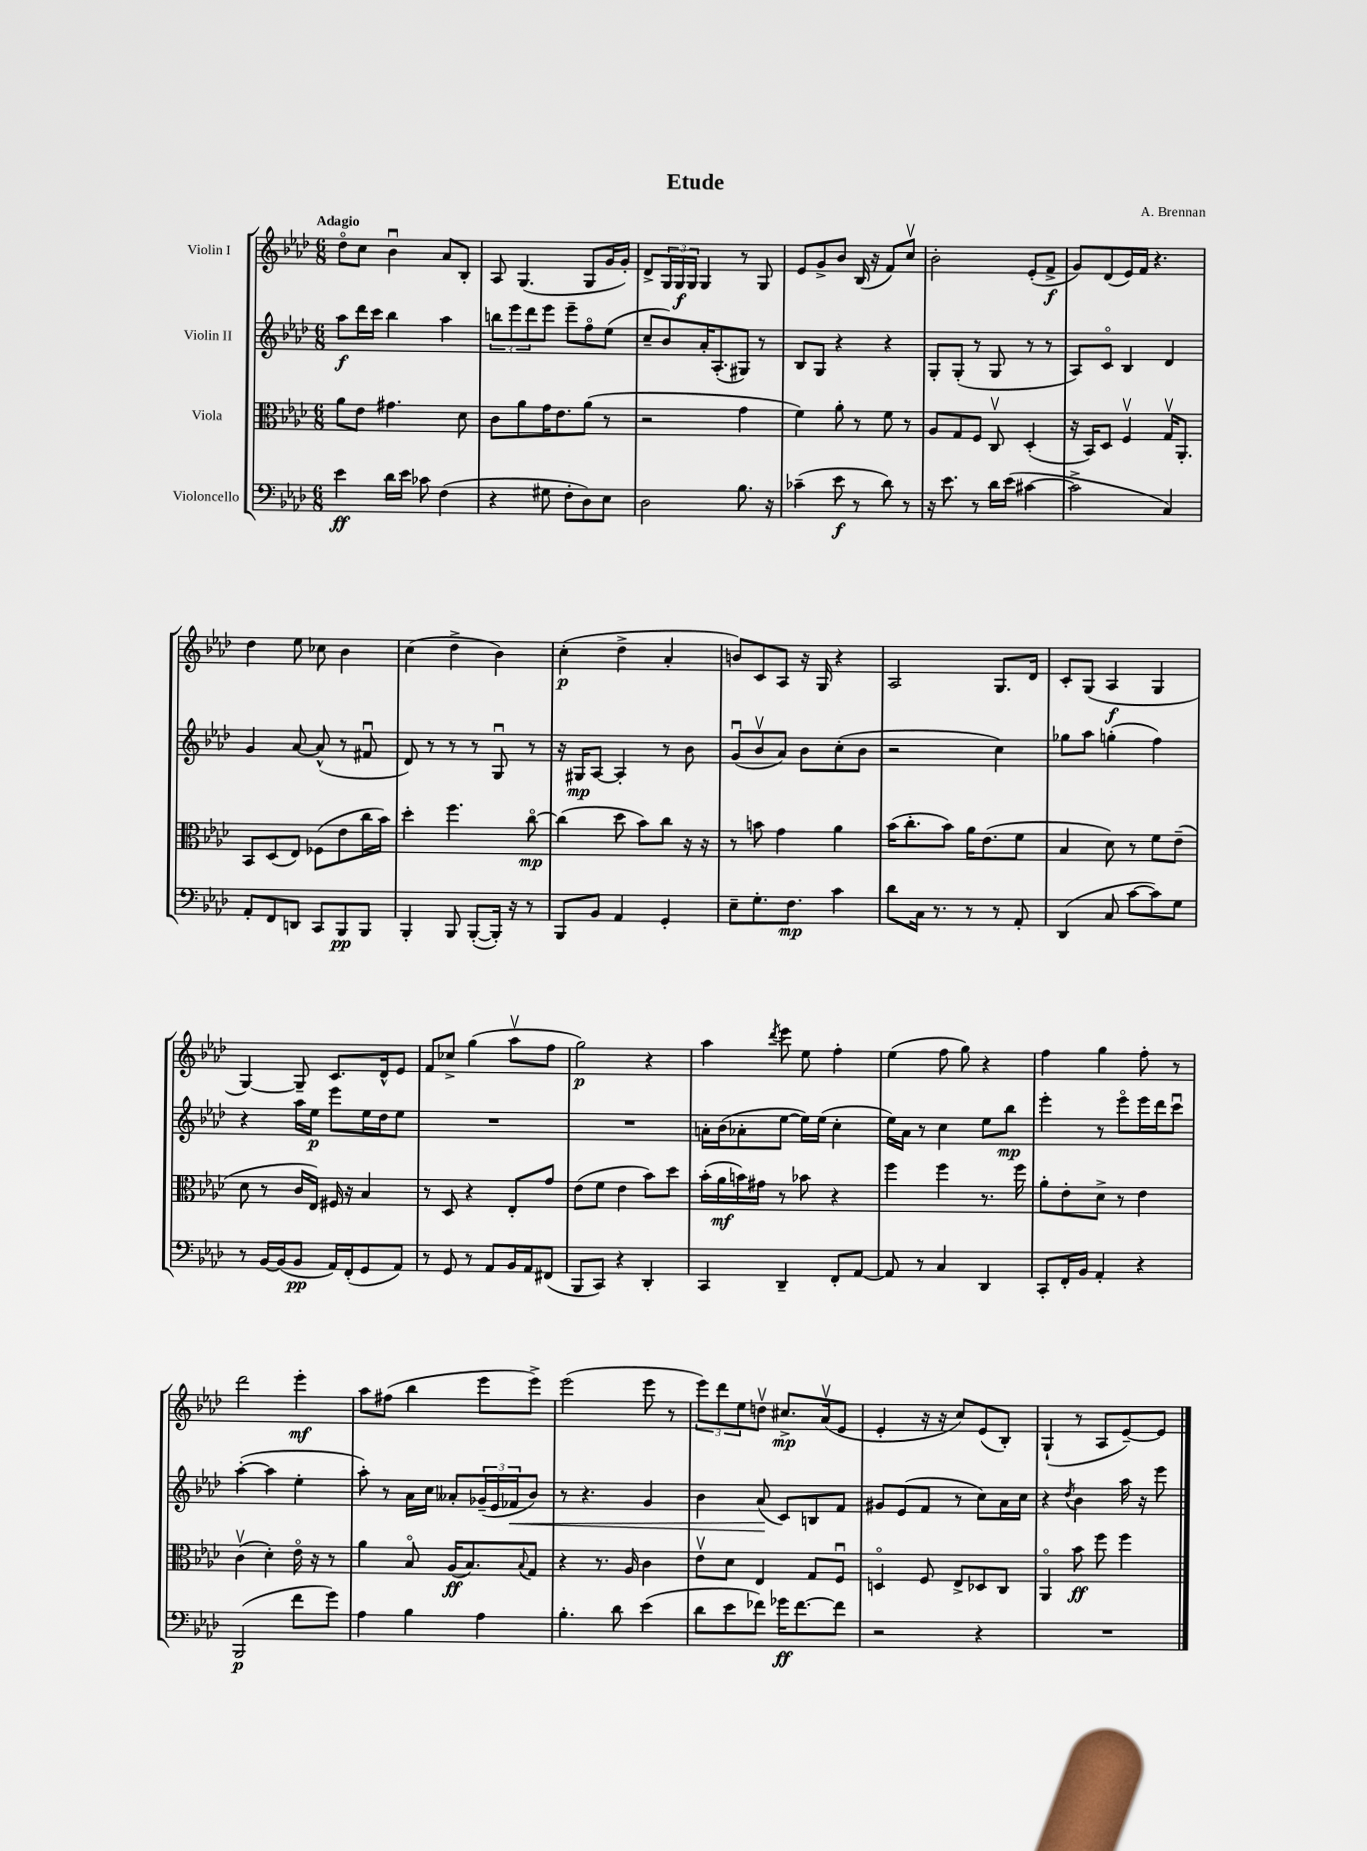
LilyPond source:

\header { title = "Etude" composer = "A. Brennan" }
<<
\new StaffGroup <<
\new Staff = "s0" \with { instrumentName = "Violin I" } {
    \clef treble \key aes \major \numericTimeSignature \time 6/8 \tempo "Adagio"
    des''8\flageolet c''8 bes'4\downbow aes'8 bes8-. |
    aes8 g4.( g8 g'16 g'16-.) |
    des'8-> \tuplet 3/2 { g16 g16\f g16 } g4 r8 g8 |
    ees'8 g'8-> bes'8 bes16( r16 f'8) c''8\upbow |
    bes'2-. ees'8-.( f'8->\f |
    g'8) des'8( ees'16) f'16 r4. |
    des''4 ees''8 ces''8 bes'4 |
    c''4( des''4-> bes'4) |
    c''4-.\p( des''4-> aes'4-. |
    b'8) c'8 aes8 r16 g16 r4 |
    aes2 g8. des'16 |
    c'8-. g8( aes4\f g4 |
    g4~) g8-- c'8. des'16-^ ees'8 |
    f'8 ces''8-> g''4( aes''8\upbow f''8 |
    g''2\p) r4 |
    aes''4 \acciaccatura { des'''8 } ees'''8 ees''8 f''4-. |
    ees''4( f''8 g''8) r4 |
    f''4 g''4 f''8-. r8 |
    des'''2 ees'''4-.\mf |
    aes''8 fis''8( bes''4 ees'''8 ees'''8->) |
    ees'''2( ees'''8 r8 |
    \tuplet 3/2 { ees'''8) des'''8 ees''8 } d''8\upbow cis''8.->\mp aes'16\upbow( ees'8 |
    ees'4-. r16 r16 c''8) ees'8( bes8-.) |
    g4-!( r8 aes8 ees'8~--) ees'8 \bar "|." |
}
\new Staff = "s1" \with { instrumentName = "Violin II" } {
    \clef treble \key aes \major \numericTimeSignature \time 6/8
    aes''8\f des'''16 c'''16 bes''4 aes''4 |
    \tuplet 3/2 { b''8 ees'''8 des'''8 } ees'''8 ees'''8-- f''8\flageolet ees''8( |
    c''8-- bes'8) aes'16-. aes8.-.( gis8) r8 |
    bes8 g8 r4 r4 |
    g8-. g8-.( r8 g8 r8 r8 |
    aes8) c'8\flageolet bes4 des'4 |
    g'4 aes'8~ aes'8-^( r8 fis'8\downbow |
    des'8) r8 r8 r8 g8\downbow r8 |
    r16 gis16\mp aes8~ aes4-. r8 bes'8 |
    g'8\downbow( bes'8\upbow aes'8) bes'8 c''8-.( bes'8 |
    r2 c''4) |
    ges''8 aes''8 g''4-.( f''4) |
    r4 aes''16 ees''16\p ees'''8 ees''16 des''16 ees''8 |
    R2. |
    R2. |
    a'16-. bes'16( aes'8-. ees''8~ ees''16) ees''16( c''4-. |
    ees''16) aes'16 r8 c''4 ees''8 bes''8\mp |
    ees'''4-. r8 ees'''8\flageolet ees'''16 des'''16 c'''8\downbow |
    aes''4~-.( aes''4 ees''4-. |
    aes''8-.) r8 aes'16 c''16 aeses'8-. \tuplet 3/2 { ges'16--( ees'16 fes'16\< } bes'8) |
    r8 r4. g'4 |
    bes'4 aes'8\!( c'8) b8 f'8 |
    gis'8 ees'8( f'8 r8 c''8) aes'16 c''16 |
    r4 \acciaccatura { des''8 } bes'4 aes''16 r16 ees'''8 \bar "|." |
}
\new Staff = "s2" \with { instrumentName = "Viola" } {
    \clef alto \key aes \major \numericTimeSignature \time 6/8
    aes'8 ees'8 gis'4. des'8 |
    c'8 aes'8 g'16 ees'8. aes'8( r8 |
    r2 g'4 |
    f'4) aes'8-. r8 f'8 r8 |
    aes8 g8 f8 c8\upbow des4-.( |
    r16 bes,16) des8 f4\upbow g16\upbow aes,8.-. |
    bes,8 des8( ees8) fes8( ees'8 c''16 bes'16) |
    des''4-. f''4. c''8~\flageolet\mp |
    c''4( des''8 bes'8) c''8 r16 r16 |
    r8 b'8 g'4 aes'4 |
    bes'16( c''8.-. bes'8) aes'16 ees'8.( f'8 |
    bes4 des'8) r8 f'8 ees'8--( |
    des'8 r8 c'16 ees16) fis16 r16 bes4 |
    r8 des8 r4 ees8-. g'8 |
    ees'8( f'8 ees'4 bes'8) des''8 |
    bes'16-.( aes'16\mf b'16) gis'16 r8 bes'8 r4 |
    f''4 f''4 r8. f''16 |
    aes'8-. ees'8-. des'8-> r8 ees'4 |
    c'4\upbow( des'4-.) ees'16\flageolet r16 r8 |
    aes'4 bes8\flageolet aes16\ff( bes8.) \appoggiatura { bes8 } g8 |
    r4 r8. aes16 c'4 |
    ees'8\upbow des'8 ees4 g8 f8\downbow |
    d4\flageolet f8 ees8-> des8 c8 |
    aes,4\flageolet bes'8\ff f''8 f''4 \bar "|." |
}
\new Staff = "s3" \with { instrumentName = "Violoncello" } {
    \clef bass \key aes \major \numericTimeSignature \time 6/8
    ees'4\ff des'16 ees'16 ces'8 f4( |
    r4 gis8 f8-. des8) ees8 |
    des2 bes8. r16 |
    ces'4--( ees'8\f r8 des'8) r8 |
    r16 ees'8. r8 des'16 ees'16( cis'4~ |
    cis'2-> c4) |
    aes,8-. f,8 d,8 c,8 bes,,8\pp bes,,8 |
    bes,,4-. bes,,8 bes,,8~-.( bes,,16-.) r16 r8 |
    bes,,8 bes,8 aes,4 g,4-. |
    ees8-- g8.-. f8.\mp c'4 |
    des'8 c16 r8. r8 r8 aes,8-. |
    des,4( c8 c'8~ c'8) g8 |
    r8 bes,16~ bes,16( bes,8\pp aes,16) f,16-.( g,8 aes,8) |
    r8 g,8 r8 aes,8 bes,16 aes,16 fis,8( |
    bes,,8 c,8) r4 des,4-. |
    c,4 des,4-- f,8-. aes,8~ |
    aes,8 r8 c4 des,4 |
    c,8-. f,16-. bes,16 aes,4-. r4 |
    bes,,2\p( f'8 g'8) |
    aes4 bes4 aes4 |
    bes4.-. des'8 ees'4( |
    des'8 ees'8 fes'8) ges'16\ff fes'8.~ fes'8 |
    r2 r4 |
    R2. \bar "|." |
}
>>
>>
\layout { \context { \Score \remove "Bar_number_engraver" } }
